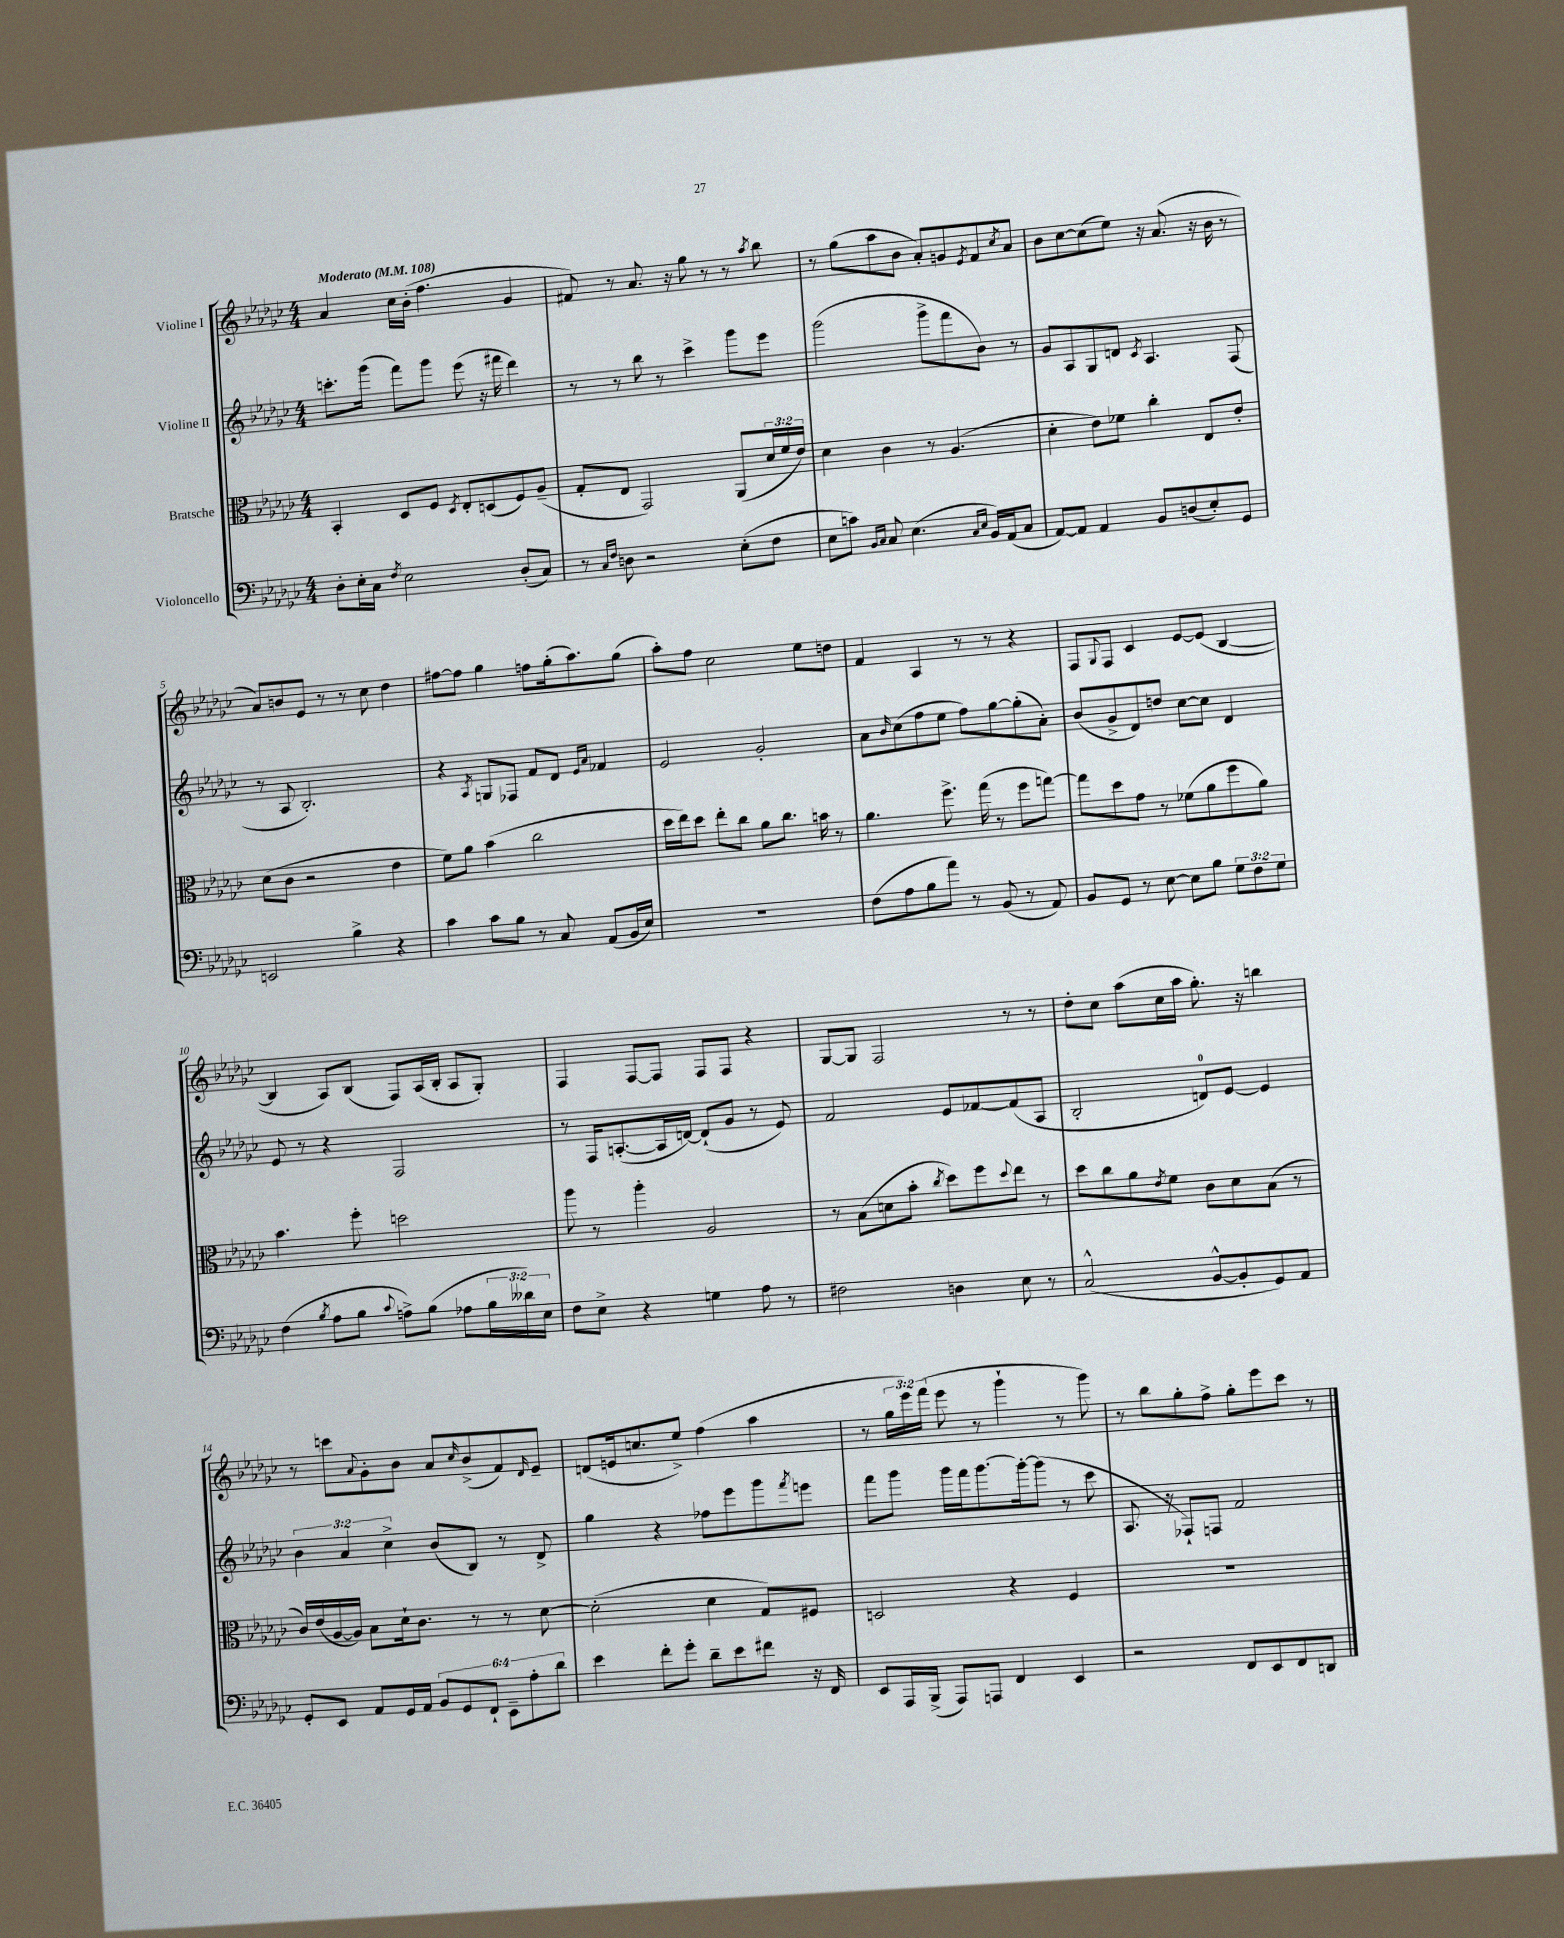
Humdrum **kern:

**kern	**kern	**kern	**kern
*staff4	*staff3	*staff2	*staff1
*clefF4	*clefC3	*clefG2	*clefG2
*k[b-e-a-d-g-c-]	*k[b-e-a-d-g-c-]	*k[b-e-a-d-g-c-]	*k[b-e-a-d-g-c-]
*M4/4	*M4/4	*M4/4	*M4/4
*MM108	*MM108	*MM108	*MM108
8D-'\L	4BB-'/	8.ccc'\L	4a-/
16E-'\L	.	.	.
16C-\JJ	.	(16ggg-\Jk	.
8qF/	.	.	.
2E-\	8D-/L	8fff\L)	16cc-\LL
.	.	.	(16b-'\JJ
.	8F/J	8ggg-\J	4.ff\
.	8qD-/	.	.
.	8E-'/L	(8eee-\	.
.	(8D/	16r	.
.	.	16fff#\	.
(8D-'/L	8F/)	4ddd-\)	4g-/
8C-/J)	(8A-~/J	.	.
=	=	=	=
8r	8G-'/L	8r	8f#/)
16qqC-/LL	.	.	.
16qqF/JJ	.	.	.
8D\	8E-/J	8r	8r
2r	2GG-/)	8bb-\	8.a-/
.	.	8r	.
.	.	.	16r
.	.	4ccc-^\	8gg-\
.	.	.	8r
(8E-'\L	(8AA-/L	8ggg-\L	8r
.	.	.	8qaa-/
8F\J	24d-/L	8eee-\J	8bb-\
.	24f/	.	.
.	24e-/JJ)	.	.
=	=	=	=
8E-\L	4d-\	(2ggg-\	8r
8c\J)	.	.	(8gg-\L
16qqBB-/LL	.	.	.
16qqC-/JJ	.	.	.
8C-/	4c-\	.	8aa-\
(4.E-\	.	.	8b-\J
.	8r	8ggg-^\L	8a-'/L)
.	(4.A-/	8fff\	8g/
16qqC-/LL	.	.	.
16qqE-/JJ	.	.	8qe-/
16BB-/LL)	.	8b-\J)	8f/
(16AA-/J	.	.	.
.	.	.	8qcc-/
8C-/J	.	8r	8a-/J
=	=	=	=
[8AA-/L)	4d-'\	8g-/L	8b-\L
8AA-/]J	.	8A-/	[8cc-\
4AA-/	8e-\L)	8G-/	(8cc-\]
.	8f-\J	8d/J	8ee-\J)
.	.	8qc-/	.
8BB-/L	4cc-'\	4.A-/	16r
.	.	.	(8.a-/
(8D/	.	.	.
8E-'/)	8E-/L	.	16r
.	.	.	16b-\
8GG-/J	8e-'/J	(8F/	8r
=	=	=	=
2EE/	(8d-\L	8r	8a-/L)
.	8c-\J	8A-/	8b/
.	2r	2.B-'/)	8e-/J
.	.	.	8r
4B-^\	.	.	8r
.	.	.	8cc-\
4r	4e-\	.	4dd-\
=	=	=	=
4c-\	8f\L)	4r	[8ff#\L
.	8a-\J	.	8ff#\]J
.	.	8qA-/	.
8c-\L	(4b-\	8G/L	4gg-\
8B-\J	.	8F-/J	.
8r	2cc-\	8f/L	8ff\L
8C-/	.	8d-/J	(16gg-'\k
.	.	.	8.aa-\)
.	.	16qqe-/LL	.
.	.	16qqa-/JJ	.
(8AA-/L	.	4f-/	.
16BB-/L	.	.	(8gg-\J
16E-/JJ)	.	.	.
=	=	=	=
1r	16dd-\LL	2e-/	8aa-'\L)
.	16ee-\J)	.	.
.	8dd-\J	.	8ff\J
.	8ee-'\L	.	2cc-\
.	8cc-\J	.	.
.	8a-\L	2g-'/	.
.	8.cc-\J	.	.
.	.	.	8ee-\L
.	16b\	.	.
.	8r	.	8dd\J
=	=	=	=
(8F\L	4.a-\	8a-\L	4f/
.	.	16qqb-/	.
8A-\	.	(8cc-\	.
8B-\	.	8ff\	4A-/
8a-\J)	8.ff^\	8ee-\J	.
8r	.	8ff\L)	8r
.	(16gg-\	.	.
(8BB-/	8r	[8gg-\	8r
8r	8ff\L	(8gg-'\]	4r
8AA-/)	[8gg\J)	8a-'\J)	.
=	=	=	=
8BB-/L	8gg\]L	(8b-/L	8F/L
.	.	.	8qqG-/
8GG-/J	8dd-\	8g-^/	8F/J
8r	8g-\J	8d-/)	4c-/
[8E-\	8r	8dd/J	.
8E-\]L	(8f-\L	[8cc-\L	[8e-/L
8B-\J	8a-\	8cc-\]J	(8e-/]J
12G-\L	8ff\	4d-/	[4B-/
12F\	.	.	.
.	8a-\J)	.	.
12G-\J	.	.	.
=	=	=	=
(4F\	4.b-\	8e-/	4B-/]
.	.	8r	.
8qB-/	.	.	.
8A-\L	.	4r	8A-/L)
8B-\J	8ff'\	.	(8B-/J
8qqc-/	.	.	.
8A^\L)	2dd\	2F/	8F/L)
(8B-\J	.	.	(16A-/L
.	.	.	16B-'/JJ
8A-\L	.	.	8A-/L
24B-\L	.	.	8G-'/J)
24d--\)	.	.	.
24E-\JJ	.	.	.
=	=	=	=
8F\L	8aa-\	8r	4F/
8E-^\J	8r	16F/LK	.
.	.	([8.A'/	.
4r	4aa-'\	.	[8F/L
.	.	16A/]L	8F/]J
.	.	[16d/JJ)	.
4G\	2A-/	(8d`/]L	8F/L
.	.	8g-/J	8F/J
8A-\	.	8r	4r
8r	.	8e-/)	.
=	=	=	=
2F#\	8r	2f/	[8G-/L
.	(8B-\L	.	8G-/]J
.	8d\	.	2F/
.	8b-'\J	.	.
.	8qcc-/	.	.
4D\	8dd-\L)	8e-/L	.
.	8ff\	[8f-/	.
.	8qqdd-/	.	.
8E-\	8ee-\J	(8f-/]	8r
8r	8r	8A-/J	8r
=	=	=	=
(2C-^^/	8dd-\L	2B-'/	8dd-'\L
.	8cc-\	.	8cc-\J
.	8a-\	.	(8aa-\L
.	8qe-/	.	.
.	8f\J	.	16cc-\L
.	.	.	16aa-\JJ
[8BB-^^/L	8c-\L	8d/L)	8.gg-'\)
8BB-'/]	8d-\	[8e-/J	.
.	.	.	16r
8GG-/)	(8B-\J	4e-/]	4bb\
8AA-/J	8r	.	.
=	=	=	=
8GG-'/L	16c-/LL)	6b-\	8r
.	(16e-/	.	.
8EE-/J	[16A-/	.	8ccc\L
.	.	6a-/	.
.	16A-/]JJ)	.	.
.	.	.	8qqa-/
8AA-/L	8B-\L	.	8g-'\
.	.	6cc-^\	.
16GG-/L	16d-`\k	.	8b-\J
16AA-/JJ	8.c-\J	.	.
12BB-/L	.	(8b-/L	8a-/L
12GG-/	.	.	.
.	.	.	16qqcc-/
.	8r	8B-/J)	(8b-^/
12FF`/J	.	.	.
12EE-~\L	8r	8r	8f/)
12A-'\	.	.	.
.	.	.	16qqd-/
.	[8d-\	8d-^/	8e-~/J
12d-\J	.	.	.
=	=	=	=
4e-\	(2d-'\]	4gg-\	(8d/L
.	.	.	16e/k
.	.	.	8.cc/
8f'\L	.	4r	.
8g-'\J	.	.	8ee-^/J)
8d-~\L	4d-\	8ff-\L	(4ff\
8e-\	.	8eee-\	.
8f#\J	8G-/L)	8ggg-\	4aa-\
.	.	8qfff/	.
16r	8F#/J	8eee\J	.
16FF/	.	.	.
=	=	=	=
8EE-/L	2D/	8fff\L	8r
16AAA-/L	.	8ggg-\J	24gg-\LL
.	.	.	24eee-\)
(16BBB-^/JJ	.	.	.
.	.	.	(24fff\JJ
8AAA-/L)	.	16ggg-\LL	8eee-\
.	.	16fff\J	.
8AAA/J	.	[8.ggg-\	8r
4FF/	4r	.	4ggg-`\
.	.	16ggg-'\_k	.
.	.	(8ggg-\]J	.
4EE-/	4F/	8r	8r
.	.	8ccc-\	8ggg-\)
=	=	=	=
2r	1r	8.A-/	8r
.	.	.	8bb-\L
.	.	16r	.
.	.	8F-`/L)	8gg-'\
.	.	8F/J	8ff^\J
8FF/L	.	2f/	8gg-'\L
8EE-/	.	.	8eee-\
8FF/	.	.	8ccc-\J
8DD/J	.	.	8r
==	==	==	==
*-	*-	*-	*-
